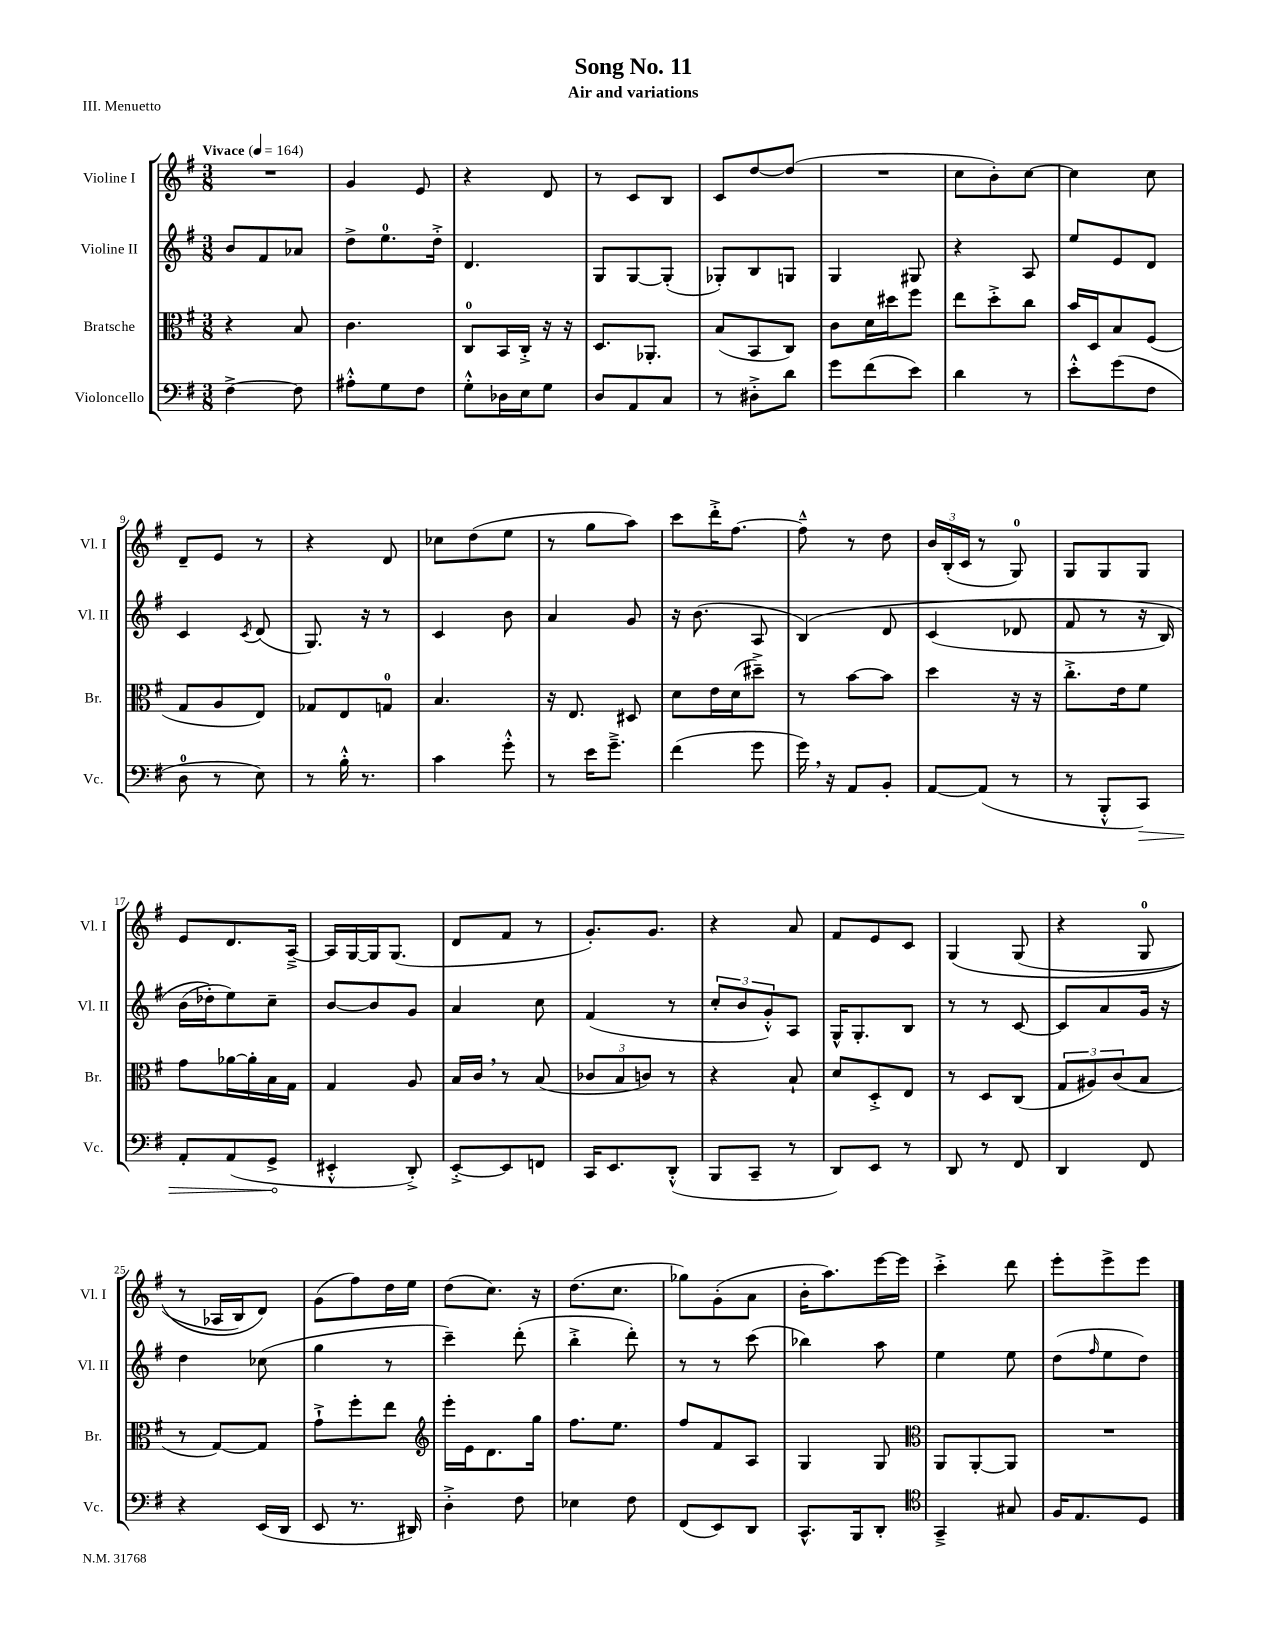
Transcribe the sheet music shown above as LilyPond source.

\header { title = "Song No. 11" subtitle = "Air and variations" piece = "III. Menuetto" }
<<
\new StaffGroup <<
\new Staff = "s0" \with { instrumentName = "Violine I" shortInstrumentName = "Vl. I" } {
    \clef treble \key g \major \numericTimeSignature \time 3/8 \tempo "Vivace" 4 = 164
    R4. |
    g'4 e'8 |
    r4 d'8 |
    r8 c'8 b8 |
    c'8 d''8~ d''8( |
    R4. |
    c''8 b'8-.) c''8~ |
    c''4 c''8 |
    d'8-- e'8 r8 |
    r4 d'8 |
    ces''8 d''8( e''8 |
    r8 g''8 a''8) |
    c'''8 d'''16-.-> fis''8.~ |
    fis''8---^ r8 d''8 |
    \tuplet 3/2 { b'16 b16-.( c'16 } r8 g8-0) |
    g8 g8 g8 |
    e'8 d'8. a16~---> |
    a16 g16~ g16 g8.( |
    d'8 fis'8 r8 |
    g'8.-.) g'8. |
    r4 a'8 |
    fis'8 e'8 c'8 |
    g4\( g8( |
    r4 g8-0 |
    r8 aes16 b16) d'8\) |
    g'8( fis''8) d''16 e''16 |
    d''8( c''8.) r16 |
    d''8.( c''8. |
    ges''8) g'8-.( a'8 |
    b'16-. a''8.) e'''16~ e'''16 |
    c'''4-.-> d'''8 |
    e'''8-. e'''8-> e'''8 \bar "|." |
}
\new Staff = "s1" \with { instrumentName = "Violine II" shortInstrumentName = "Vl. II" } {
    \clef treble \key g \major \numericTimeSignature \time 3/8
    b'8 fis'8 aes'8 |
    d''8-> e''8.-0 d''16-.-> |
    d'4. |
    g8 g8~ g8-.( |
    ges8-.) b8 g8 |
    g4 gis8 |
    r4 a8 |
    e''8 e'8 d'8 |
    c'4 \acciaccatura { c'8 } d'8( |
    g8.) r16 r8 |
    c'4 b'8 |
    a'4 g'8 |
    r16 b'8.( a8 |
    b4)\( d'8 |
    c'4( des'8 |
    fis'8 r8 r16 b16) |
    b'16( des''16-.\) e''8) c''8-- |
    b'8~ b'8 g'8 |
    a'4 c''8 |
    fis'4( r8 |
    \tuplet 3/2 { c''8-. b'8 g'8-.-^) } a8 |
    g16-^ g8.-. b8 |
    r8 r8 c'8~ |
    c'8 a'8 g'16 r16 |
    d''4 ces''8( |
    g''4 r8 |
    c'''4--) d'''8-.( |
    b''4-.-> d'''8-.) |
    r8 r8 c'''8( |
    bes''4) a''8 |
    e''4 e''8 |
    d''8( \grace { fis''16 } e''8 d''8) \bar "|." |
}
\new Staff = "s2" \with { instrumentName = "Bratsche" shortInstrumentName = "Br." } {
    \clef alto \key g \major \numericTimeSignature \time 3/8
    r4 b8 |
    c'4. |
    c8-0 b,16 c16-.-> r16 r16 |
    d8. aes,8.-. |
    b8( b,8 c8) |
    c'8 d'16 dis''16 fis''8 |
    e''8 d''8-.-> c''8 |
    b'16 d16 b8 fis8( |
    g8 a8 e8) |
    ges8 e8 g8-0 |
    b4. |
    r16 e8. dis8 |
    d'8 e'16 d'16( dis''8--->) |
    r8 b'8~ b'8 |
    d''4 r16 r16 |
    c''8.-.-> e'16 fis'8 |
    g'8 aes'16~ aes'16-. b16 g16 |
    g4 a8 |
    b16 c'16 \breathe r8 b8( |
    \tuplet 3/2 { ces'8 b8 c'8) } r8 |
    r4 b8-! |
    d'8 d8-.-> e8 |
    r8 d8 c8( |
    \tuplet 3/2 { g8 ais8) c'8( } b8 |
    r8 g8~) g8 |
    g'8-!-> fis''8-. e''8 |
    \clef treble e'''16-. e'16 d'8. g''16 |
    fis''8. e''8. |
    fis''8 fis'8 a8 |
    g4 g8 |
    \clef alto a,8 a,8~-. a,8 |
    R4. \bar "|." |
}
\new Staff = "s3" \with { instrumentName = "Violoncello" shortInstrumentName = "Vc." } {
    \clef bass \key g \major \numericTimeSignature \time 3/8
    fis4~-> fis8 |
    ais8-.-^ g8 fis8 |
    g8-.-^ des16 e16 g8 |
    d8 a,8 c8 |
    r8 dis8-.-> d'8 |
    g'8 fis'8( e'8) |
    d'4 r8 |
    e'8-.-^ g'8( fis8 |
    d8-0 r8 e8) |
    r8 b16-.-^ r8. |
    c'4 g'8-.-^ |
    r8 e'16 g'8.---> |
    fis'4( g'8 |
    g'16) \breathe r16 a,8 b,8-. |
    a,8~ a,8( r8 |
    r8 b,,8-.-^ \once \override Hairpin.circled-tip = ##t c,8\>) |
    a,8-. a,8( g,8->\! |
    eis,4-.-^ d,8-.->) |
    e,8~-.-> e,8 f,8 |
    c,16 e,8. d,8-.-^( |
    b,,8 c,8-- r8 |
    d,8) e,8 r8 |
    d,8 r8 fis,8 |
    d,4 fis,8 |
    r4 e,16( d,16 |
    e,8 r8. dis,16) |
    d4-.-> fis8 |
    ees4 fis8 |
    fis,8( e,8) d,8 |
    c,8.-^ b,,16 d,8-. |
    \clef tenor g,4---> gis8 |
    fis16 e8. d8 \bar "|." |
}
>>
>>
